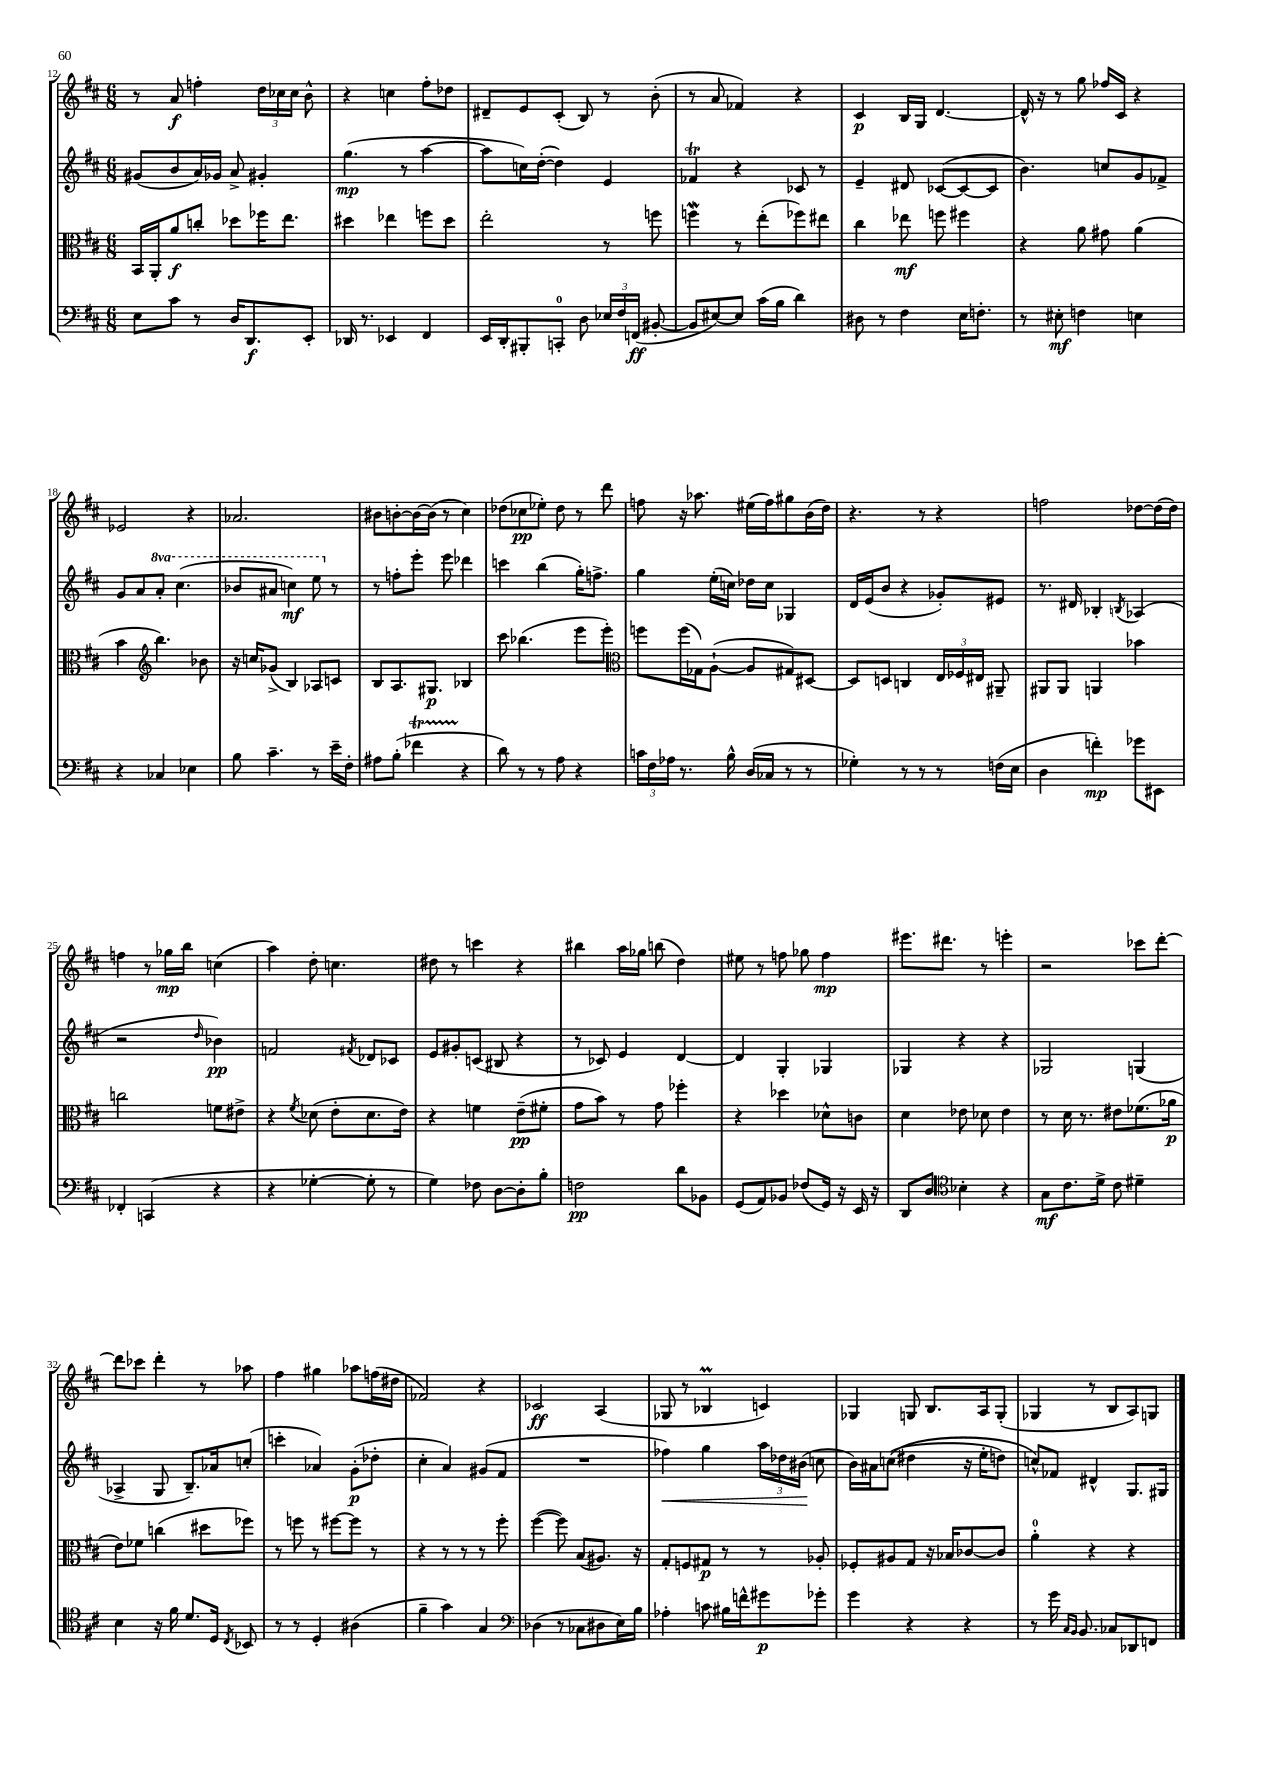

**kern	**dynam	**kern	**dynam	**kern	**dynam	**kern	**dynam
*part4	*part4	*part3	*part3	*part2	*part2	*part1	*part1
*staff4	*staff4	*staff3	*staff3	*staff2	*staff2	*staff1	*staff1
*clefF4	*	*clefC3	*	*clefG2	*	*clefG2	*
*k[f#c#]	*	*k[f#c#]	*	*k[f#c#]	*	*k[f#c#]	*
*M6/8	*	*M6/8	*	*M6/8	*	*M6/8	*
=12	=12	=12	=12	=12	=12	=12	=12
8E\L	.	16BB/LL	.	(8g#X/L	.	8r	.
.	.	16AA'/J	.	.	.	.	.
8c#\J	.	8a/	f	8b/	.	8a/	f
8r	.	8ccn'/J	.	16a/L)	.	4ffn'\	.
.	.	.	.	16g-X/JJ	.	.	.
16D/KL	.	8dd-X\L	.	8a^/	.	.	.
8.DD/	f	.	.	.	.	.	.
.	.	16ff-X\K	.	4g#X'/	.	24dd\LL	.
.	.	.	.	.	.	24cc-X\	.
.	.	8.ee\J	.	.	.	.	.
.	.	.	.	.	.	24cc-\JJ	.
8EE'/J	.	.	.	.	.	8b^^\	.
=13	=13	=13	=13	=13	=13	=13	=13
16DD-X/	.	4dd#X\	.	(4.gg\	mp	4r	.
8.r	.	.	.	.	.	.	.
4EE-X/	.	4ee-X\	.	.	.	4ccn\	.
.	.	.	.	8r	.	.	.
4FF#/	.	8ffn\L	.	[4aa\	.	8ff#'\L	.
.	.	8dd#\J	.	.	.	8dd-X\J	.
=14	=14	=14	=14	=14	=14	=14	=14
16EE/LL	.	2ee'\	.	8aa\L]	.	8d#X~/L	.
16DD'/J	.	.	.	.	.	.	.
8BBB#X'/	.	.	.	16ccn\L)	.	8e/	.
.	.	.	.	([16dd'\JJ	.	.	.
8CCn'/J	.	.	.	4dd\])	.	(8c#'/J	.
8D\	.	.	.	.	.	8B/)	.
24E-X/LL	.	8r	.	4e/	.	8r	.
24F#/	.	.	.	.	.	.	.
(24FFn/JJ	ff	.	.	.	.	.	.
[8BB#X'/	.	8ffn\	.	.	.	(8b'\	.
=15	=15	=15	=15	=15	=15	=15	=15
8BB#/L]	.	4ffnw\	.	4f-XT/	.	8r	.
[8E#X/)	.	.	.	.	.	8a/	.
8E#/J]	.	8r	.	4r	.	4f-X/)	.
(16c#\LL	.	(8ee'\L	.	.	.	.	.
16B\JJ	.	.	.	.	.	.	.
4d\)	.	8ff-X\)	.	8c-X/	.	4r	.
.	.	8ee#X\J	.	8r	.	.	.
=16	=16	=16	=16	=16	=16	=16	=16
8D#X\	.	4cc#\	.	4e~/	.	4c#/	p
8r	.	.	.	.	.	.	.
4F#\	.	8ee-X\	mf	8d#X/	.	16B/LL	.
.	.	.	.	.	.	16G/JJ	.
.	.	8ffn\	.	([8c-X/L	.	[4.d/	.
16E\KL	.	4ff#X\	.	8c-/_	.	.	.
8.Fn'\J	.	.	.	.	.	.	.
.	.	.	.	8c-/J]	.	.	.
=17	=17	=17	=17	=17	=17	=17	=17
8r	.	4r	.	4.b\)	.	16d^^/]	.
.	.	.	.	.	.	16r	.
8E#X'\	mf	.	.	.	.	8r	.
4Fn\	.	8a\	.	.	.	8gg\	.
.	.	8g#X\	.	8ccn/L	.	16ff-X/LL	.
.	.	.	.	.	.	16c#/JJ	.
4En\	.	(4a\	.	8g/	.	4r	.
.	.	.	.	8f-X^/J	.	.	.
!!LO:LB:g=z
=18	=18	=18	=18	=18	=18	=18	=18
4r	.	4b\	.	8g/L	.	2e-X/	.
.	.	.	.	8a/	.	.	.
*	*	*clefG2	*	*	*	*	*
*	*	*	*	*8va	*	*	*
4C-X/	.	4.bb\)	.	8aa'/J	.	.	.
.	.	.	.	(4.ccc#\	.	.	.
4E-X\	.	.	.	.	.	4r	.
.	.	8b-X\	.	.	.	.	.
=19	=19	=19	=19	=19	=19	=19	=19
8B\	.	16r	.	8bb-X/L	.	2.a-X/	.
.	.	16ccn/KL	.	.	.	.	.
4.c#~\	.	(8g-X^/J	.	8aa#X/J	.	.	.
.	.	4B/)	.	4cccn\)	mf	.	.
8r	.	8A-X/L	.	8eee\	.	.	.
*	*	*	*	*X8va	*	*	*
16e~\LL	.	8cn/J	.	8r	.	.	.
16F#'\JJ	.	.	.	.	.	.	.
=20	=20	=20	=20	=20	=20	=20	=20
8A#X\L	.	8B/L	.	8r	.	8b#X\L	.
(8B'\J	.	8.A/	.	8ffn'\L	.	[8bn'\	.
4f-XT\	.	.	.	8eee'\J	.	16b\L_	.
.	.	8.G#X/J	p	.	.	(16b\JJ]	.
.	.	.	.	8eee\	.	8r	.
4r	.	4B-X/	.	4ddd-X\	.	4cc#\)	.
=21	=21	=21	=21	=21	=21	=21	=21
8d\)	.	8ccc#\	.	4cccn\	.	(8dd-X\L	.
8r	.	(4.bb-X\	.	.	.	8cc-X\	pp
8r	.	.	.	(4bb\	.	8ee-X'\J)	.
8A\	.	.	.	.	.	8dd-\	.
4r	.	8eee\L	.	16gg'\KL)	.	8r	.
.	.	.	.	8.ffn^\J	.	.	.
.	.	8eee'\J)	.	.	.	8ddd\	.
=22	=22	=22	=22	=22	=22	=22	=22
*	*	*clefC3	*	*	*	*	*
24cn\LL	.	8ffn\L	.	4gg\	.	8ffn\	.
24F#\	.	.	.	.	.	.	.
24A-X\JJ	.	.	.	.	.	.	.
8.r	.	(16ff\L	.	.	.	16r	.
.	.	16G-X\J)	.	.	.	8.aa-X\	.
.	.	([8A`\J	.	(16ee'\LL	.	.	.
16B^^\	.	.	.	16ccn\JJ)	.	.	.
(16D/LL	.	8A/L]	.	16dd-X\LL	.	(16ee#X\LL	.
16C-X/JJ	.	.	.	16cc\JJ	.	16ff\J)	.
8r	.	8G#X/)	.	4G-X/	.	8gg#X\	.
8r	.	[8D#X/J	.	.	.	(16b\L	.
.	.	.	.	.	.	16dd\JJ)	.
=23	=23	=23	=23	=23	=23	=23	=23
4G-X'\)	.	8D#/L]	.	16d/LL	.	4.r	.
.	.	.	.	(16e/J	.	.	.
.	.	8Dn/J	.	8b/J	.	.	.
8r	.	4Cn/	.	4r	.	.	.
8r	.	.	.	.	.	8r	.
8r	.	24E/LL	.	8g-X'/L)	.	4r	.
.	.	24F-X/	.	.	.	.	.
.	.	24E#X/JJ	.	.	.	.	.
(16Fn\LL	.	8AA#X~/	.	8e#X/J	.	.	.
16E\JJ	.	.	.	.	.	.	.
=24	=24	=24	=24	=24	=24	=24	=24
4D\	.	8AA#X/L	.	8.r	.	2ffn\	.
.	.	8AA#/J	.	.	.	.	.
.	.	.	.	16d#X/	.	.	.
4fn'\)	mp	4AAn/	.	4B-X'/	.	.	.
.	.	.	.	8qBn/	.	.	.
8g-X\L	.	4b-X\	.	(4A-X/	.	[8dd-X\L	.
8EE#X\J	.	.	.	.	.	(16dd-\L]	.
.	.	.	.	.	.	16dd-\JJ)	.
!!LO:LB:g=z
=25	=25	=25	=25	=25	=25	=25	=25
4FF-X'/	.	2ccn\	.	2r	.	4ffn\	.
(4CCn/	.	.	.	.	.	8r	.
.	.	.	.	.	.	16gg-X\LL	mp
.	.	.	.	.	.	16bb\JJ	.
.	.	.	.	16qqdd/	.	.	.
4r	.	8fn\L	.	4b-X\)	pp	(4ccn\	.
.	.	8e#X^\J	.	.	.	.	.
=26	=26	=26	=26	=26	=26	=26	=26
4r	.	4r	.	2fn/	.	4aa\)	.
.	.	8qf#/	.	.	.	.	.
[4G-X'\	.	(8d-X\	.	.	.	8dd'\	.
.	.	8e'\L	.	.	.	4.ccn\	.
.	.	.	.	8qf#X/	.	.	.
8G-'\]	.	8.d-\	.	8d-X/L	.	.	.
8r	.	.	.	8c-X/J	.	.	.
.	.	16e\Jk)	.	.	.	.	.
=27	=27	=27	=27	=27	=27	=27	=27
4G\)	.	4r	.	8e/L	.	8dd#X\	.
.	.	.	.	8g#X'/	.	8r	.
8F-X\	.	4fn\	.	(8cn/J	.	4cccn\	.
[8D\L	.	.	.	8B#X/	.	.	.
8D'\]	.	(8e~\L	pp	4r	.	4r	.
8B'\J	.	8f#X'\J	.	.	.	.	.
=28	=28	=28	=28	=28	=28	=28	=28
2Fn\	pp	8g\L	.	8r	.	4bb#X\	.
.	.	8b\J)	.	8c-X/)	.	.	.
.	.	8r	.	4e/	.	16aa\LL	.
.	.	.	.	.	.	16gg-X\JJ	.
.	.	8g\	.	.	.	(8bbn\	.
8d\L	.	4ff-X'\	.	[4d/	.	4dd\)	.
8BB-X\J	.	.	.	.	.	.	.
=29	=29	=29	=29	=29	=29	=29	=29
(8GG/L	.	4r	.	4d/]	.	8ee#X\	.
8AA/)	.	.	.	.	.	8r	.
8BB-X/J	.	4dd-X\	.	4G'/	.	8ffn\	.
(8F-X/L	.	.	.	.	.	8gg-X\	.
16GG/Jk)	.	8d-X^^\L	.	4G-X/	.	4ff\	mp
16r	.	.	.	.	.	.	.
16EE/	.	8cn\J	.	.	.	.	.
16r	.	.	.	.	.	.	.
=30	=30	=30	=30	=30	=30	=30	=30
8DD/L	.	4d\	.	4G-X/	.	8.eee#X\L	.
8D/J	.	.	.	.	.	.	.
.	.	.	.	.	.	8.ddd#X\J	.
*clefC4	*	*	*	*	*	*	*
4B-X'\	.	8e-X\	.	4r	.	.	.
.	.	8d-X\	.	.	.	8r	.
4r	.	4e-\	.	4r	.	4eeen'\	.
=31	=31	=31	=31	=31	=31	=31	=31
8G\L	mf	8r	.	2G-X/	.	2r	.
8.c#\	.	16d\	.	.	.	.	.
.	.	8.r	.	.	.	.	.
16d^\Jk	.	.	.	.	.	.	.
8c#\	.	8e#X\L	.	.	.	.	.
4d#X~\	.	(8.f-X\	.	(4Gn/	.	8ccc-X\L	.
.	.	.	.	.	.	[8ddd'\J	.
.	.	16a-X\Jk	p	.	.	.	.
!!LO:LB:g=z
=32	=32	=32	=32	=32	=32	=32	=32
4B\	.	8e\L)	.	4A-X^/	.	8ddd\L]	.
.	.	8f-X\J	.	.	.	8ccc-X\J	.
16r	.	(4ccn\	.	8G/	.	4ddd'\	.
16f#\	.	.	.	.	.	.	.
8.d/L	.	.	.	8.B~/L)	.	.	.
.	.	8dd#X\L	.	.	.	8r	.
16D/Jk	.	.	.	16a-X/k	.	.	.
8qC#/	.	.	.	.	.	.	.
8BB-X/	.	8ff-X\J)	.	(8ccn'/J	.	8aa-X\	.
=33	=33	=33	=33	=33	=33	=33	=33
8r	.	8r	.	4cccn'\	.	4ff#\	.
8r	.	8ffn\	.	.	.	.	.
4D'/	.	8r	.	4a-X/)	.	4gg#X\	.
.	.	[8ff#X\L	.	.	.	.	.
(4A#X\	.	8ff#\J]	.	(8g'\L	p	8aa-X\L	.
.	.	8r	.	8dd-X'\J	.	(16ffn\L	.
.	.	.	.	.	.	16dd#X\JJ	.
=34	=34	=34	=34	=34	=34	=34	=34
4f#~\	.	4r	.	4cc#'\	.	2f-X/)	.
4g\)	.	8r	.	4a/)	.	.	.
.	.	8r	.	.	.	.	.
4G/	.	8r	.	(8g#X/L	.	4r	.
.	.	8ff#'\	.	8f#/J	.	.	.
=35	=35	=35	=35	=35	=35	=35	=35
*clefF4	*	*	*	*	*	*	*
(4D-X\	.	([4ff#\	.	2.r	.	2c-X/	ff
8r	.	8ff#\])	.	.	.	.	.
8C-X\L	.	(8B/L	.	.	.	.	.
8D#X\	.	8.A#X/J)	.	.	.	(4A/	.
16E\L)	.	.	.	.	.	.	.
16B\JJ	.	16r	.	.	.	.	.
=36	=36	=36	=36	=36	=36	=36	=36
!	!	!	!	!	!LO:HP:b	!	!
4A-X'\	.	8G'/L	.	4ff-X\)	<	8G-X/	.
.	.	8Fn/	.	.	.	8r	.
8cn\	.	8G#X/J	p	4gg\	.	4B-XM/	.
16B#X\LL	.	8r	.	.	.	.	.
16fn^^\J	.	.	.	.	.	.	.
8g#X\	p	8r	.	24aa\LL	.	4cn/)	.
.	.	.	.	24dd-X\	.	.	.
.	.	.	.	(24b#X\JJ	.	.	.
8g-X'\J	.	8A-X'/	.	8ccn\	[	.	.
=37	=37	=37	=37	=37	=37	=37	=37
4g\	.	8F-X'/L	.	16b\LL)	.	4G-X/	.
.	.	.	.	16a#X\J	.	.	.
.	.	8A#X/	.	((8ccn\J	.	.	.
4r	.	8G/J	.	4dd#X\	.	8Gn/	.
.	.	16r	.	.	.	8.B/L	.
.	.	16B-X/KL	.	.	.	.	.
4r	.	[8c-X/	.	16r	.	.	.
.	.	.	.	16ee'\KL	.	16A/k	.
.	.	8c-/J]	.	8ddn\J)	.	(8G'/J	.
=38	=38	=38	=38	=38	=38	=38	=38
8r	.	4a'\	.	8ccn^^/L)	.	4G-X/	.
16g\	.	.	.	8f-X/J	.	.	.
16qqC#/LL	.	.	.	.	.	.	.
16qqBB/JJ	.	.	.	.	.	.	.
8.BB/	.	.	.	.	.	.	.
.	.	4r	.	4d#X^^/	.	8r	.
8C-X/L	.	.	.	.	.	8B/L	.
8DD-X/	.	4r	.	8.G/L	.	8A/)	.
8FFn/J	.	.	.	.	.	8Gn/J	.
.	.	.	.	16G#X/Jk	.	.	.
==	==	==	==	==	==	==	==
*-	*-	*-	*-	*-	*-	*-	*-
